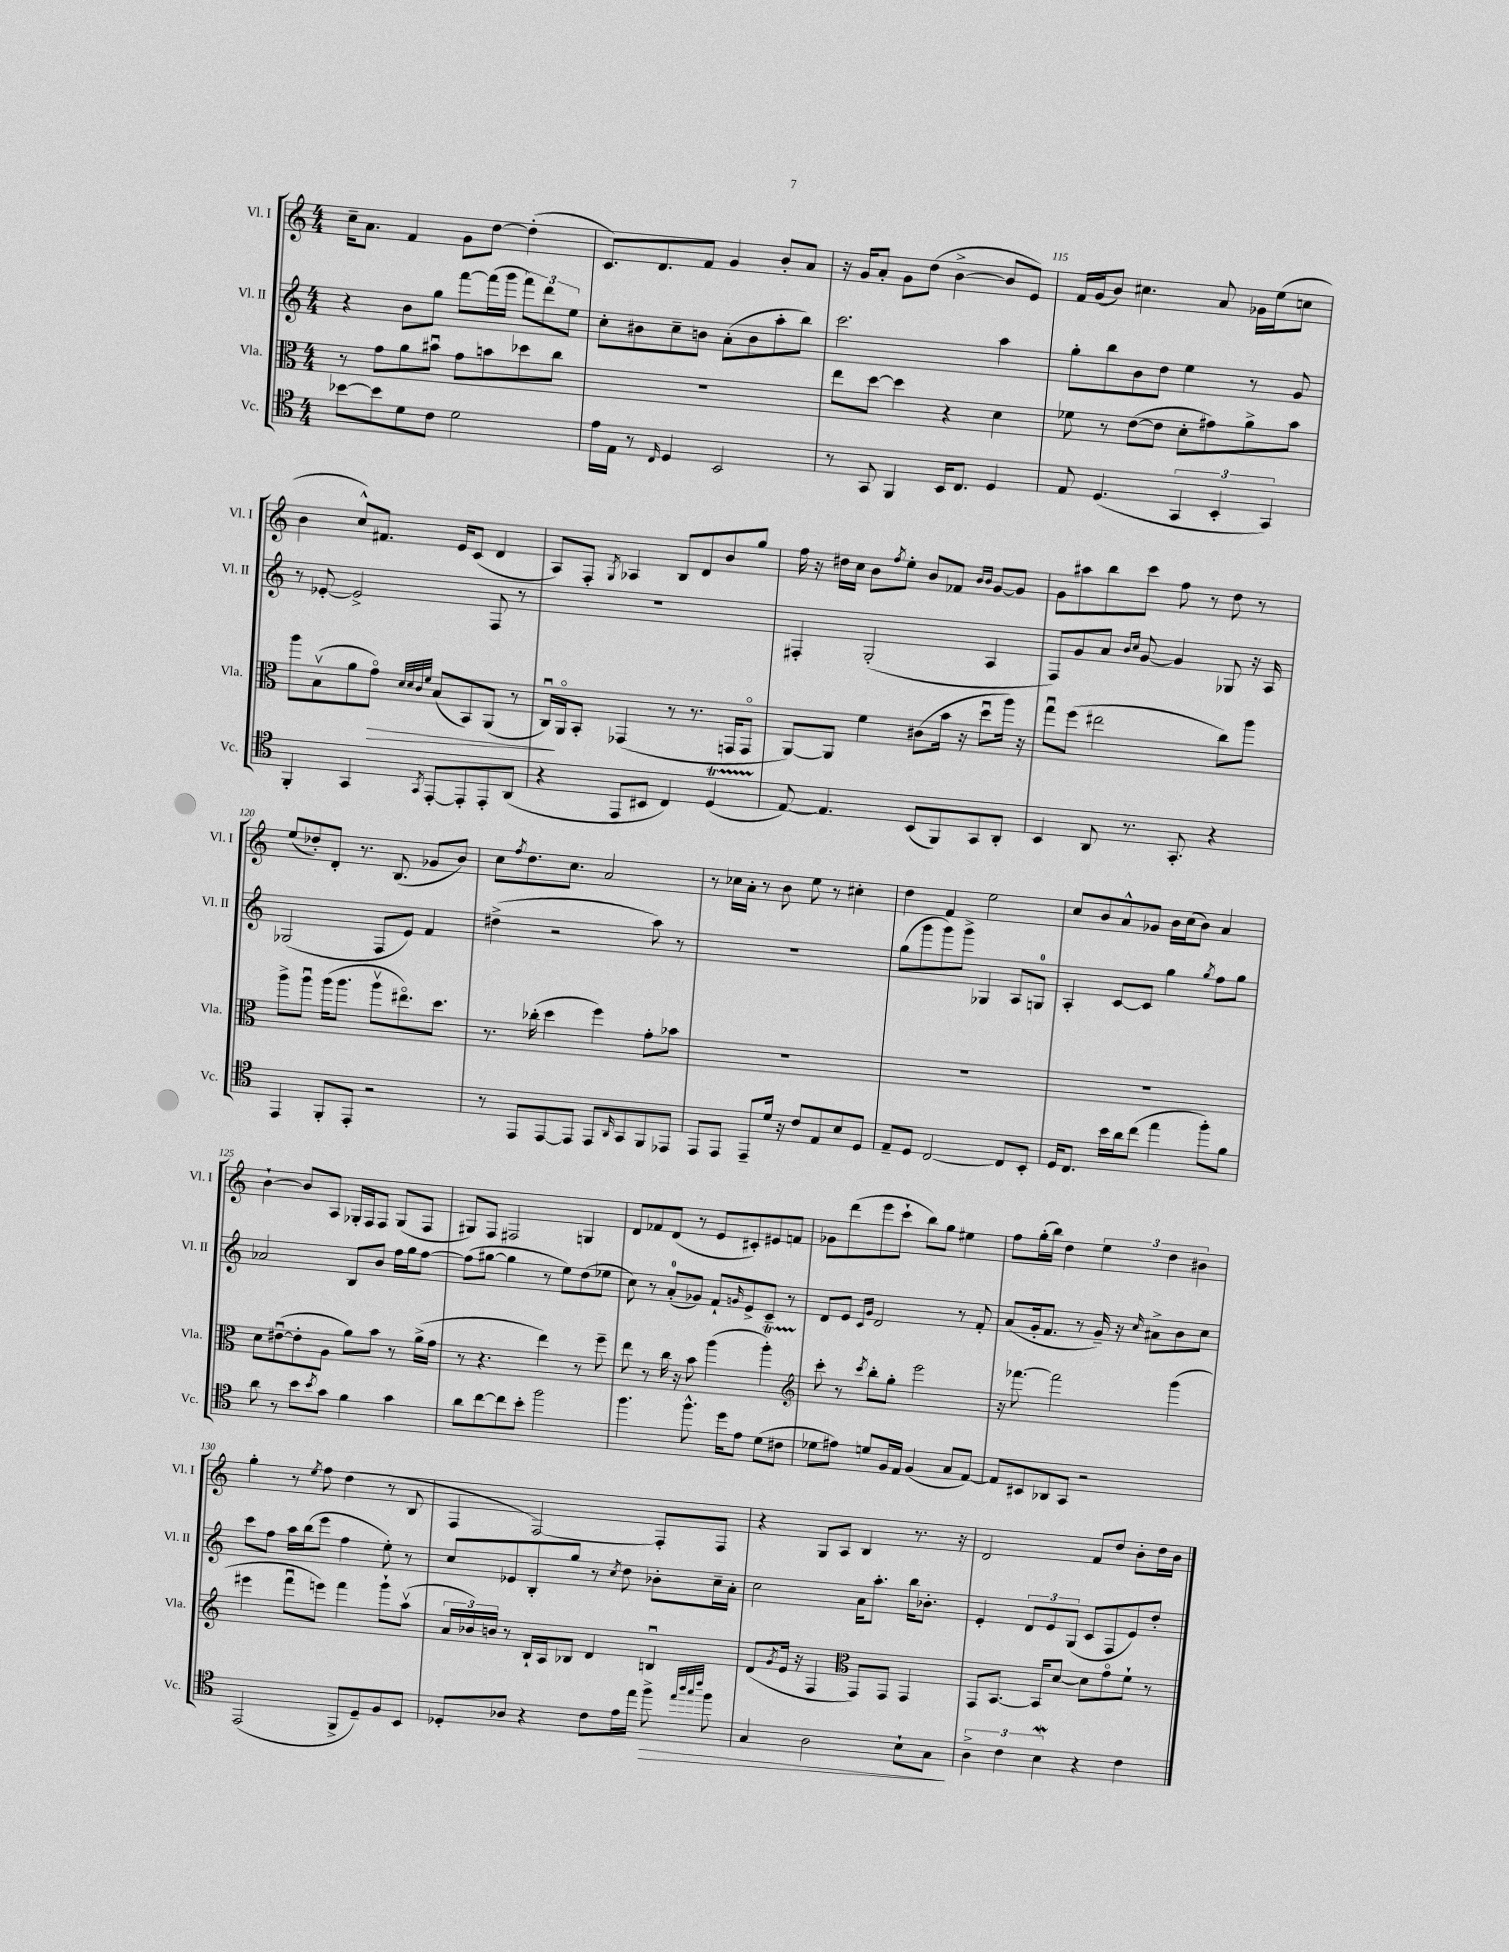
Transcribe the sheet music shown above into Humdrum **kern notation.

**kern	**dynam	**kern	**dynam	**kern	**kern
*part4	*part4	*part3	*part3	*part2	*part1
*staff4	*staff4	*staff3	*staff3	*staff2	*staff1
*I"Vc.	*	*I"Vla.	*	*I"Vl. II	*I"Vl. I
*I'Vc.	*	*I'Vla.	*	*I'Vl. II	*I'Vl. I
*clefC4	*	*clefC3	*	*clefG2	*clefG2
*k[]	*	*k[]	*	*k[]	*k[]
*M4/4	*	*M4/4	*	*M4/4	*M4/4
=112	=112	=112	=112	=112	=112
[8b-X\L	.	8r	.	4r	16cc~\KL
.	.	.	.	.	8.a\J
8b-\]	.	8g\L	.	.	.
8d\	.	8a\	.	8b\L	4f/
8c\J	.	8b#Xu\J	.	8gg\J	.
2d\	.	8g\L	.	[8fff\L	8g\L
.	.	8bn\	.	(16fff\L]	[8dd\J
.	.	.	.	16ggg\JJ	.
.	.	8dd-X\	.	12fff\L)	(4dd'\]
.	.	.	.	12ddd\	.
.	.	8cc\J	.	.	.
.	.	.	.	12ee\J	.
=113	=113	=113	=113	=113	=113
16e\LL	.	1r	.	8cc'\L	8.c/L)
16E\JJ	.	.	.	.	.
8r	.	.	.	8b#X\	.
.	.	.	.	.	8.d/
16qqC/	.	.	.	.	.
4D/	.	.	.	8cc~\	.
.	.	.	.	8bn\J	8f/J
2BB/	.	.	.	(8a'\L	4g/
.	.	.	.	8b\	.
.	.	.	.	8aa'\	8b'/L
.	.	.	.	8bb\J)	8a/J
=114	=114	=114	=114	=114	=114
8r	.	8ee\L	.	2.ccc\	16r
.	.	.	.	.	16g/KL
8GG/	.	[8dd\J	.	.	8a'/J
4FF/	.	4dd\]	.	.	8g\L
.	.	.	.	.	(8dd\J
16BB/KL	.	4r	.	.	[4b^\
8.C/J	.	.	.	.	.
4D/	.	4d\	.	4aa\	8b/L]
.	.	.	.	.	8e/J)
=115	=115	=115	=115	=115	=115
8E/	.	8f-X\	.	8gg'\L	16f/LL
.	.	.	.	.	(16g/J
(4.D/	.	8r	.	8bb\	8b/J)
.	.	([8e\L	.	8b\	4.cc#X\
.	.	8e\J]	.	8dd\J	.
6GG/	.	8d'\L	.	4ee\	.
.	.	8g#X\)	.	.	8a/
6BB'/	.	.	.	.	.
.	.	8a^\	.	8r	16g-X\LL
.	.	.	.	.	(16ee\J
6GG/)	.	.	.	.	.
.	.	8b\J	.	8g/	8ccn\J
!!LO:LB:g=z
=116	=116	=116	=116	=116	=116
4FF'/	.	8aa\L	.	8r	4b\
.	.	(8Bv\	.	[8e-X'/	.
4GG/	.	8a\	.	2e-^/]	8cc^^/L)
!	!	!	!LO:HP:b	!	!
.	.	8g\J)	>	.	8.f#X/J
.	.	32qqd/LLL	.	.	.
.	.	32qqd/	.	.	.
.	.	32qqc/	.	.	.
8qGG/	.	32qqf/JJJ	.	.	.
[8EE'/L	.	(8B/L	.	.	.
.	.	.	.	.	16e/KL
8EE'/]	.	8BB/)	.	.	(8c/J
8EE'/	.	(8AA/J	.	8F/	4d/
(8AA/J	.	8r	.	8r	.
=117	=117	=117	=117	=117	=117
4r	.	16Cu/LL)	.	1r	8A/L)
.	.	16AA/J	]	.	.
.	.	8BB'/J	.	.	8F'/J
.	.	.	.	.	8qG/
8EE/L	.	(4GG-X/	.	.	4A-X/
8BB#X/J	.	.	.	.	.
4C/)	.	8r	.	.	8B/L
.	.	8.r	.	.	8d/
(4DT/	.	.	.	.	8b/
.	.	16GGn/KL	.	.	.
.	.	8GG/J	.	.	8gg/J
=118	=118	=118	=118	=118	=118
[8E/)	.	[8AA/L)	.	4F#X'/	16ff\
.	.	.	.	.	16r
4.E/]	.	8AA/J]	.	.	16dd#X\LL
.	.	.	.	.	16cc\JJ
.	.	4f\	.	(2G'/	8b\L
.	.	.	.	.	8qff/
.	.	.	.	.	8ee'\J
(8BB/L	.	(8c#X\L	.	.	8b/L
8FF/)	.	16b\Jk	.	.	8f-X/J
.	.	16r	.	.	.
.	.	.	.	.	16qqb/LL
.	.	.	.	.	16qqb/JJ
8GG/	.	8ddu\L	.	4A/	[8g/L
8AA'/J	.	16aa\Jk)	.	.	8g/J]
.	.	16r	.	.	.
=119	=119	=119	=119	=119	=119
4BB/	.	8ggu\L	.	8F/L)	8g\L
.	.	(8ff\J	.	8g/	8aa#X\
8AA/	.	2ee#X\	.	8a/J	8bb\
.	.	.	.	16qqb/LL	.
.	.	.	.	16qqcc/JJ	.
8.r	.	.	.	[8g/	8ccc\J
.	.	.	.	4g/]	8ff\
8.GG'/	.	.	.	.	.
.	.	.	.	.	8r
4r	.	8cc\L)	.	8G-X/	8dd\
.	.	8aa\J	.	16r	8r
.	.	.	.	16A/	.
!!LO:LB:g=z
=120	=120	=120	=120	=120	=120
4EE/	.	8aa^\L	.	(2G-X/	(8ee/L
.	.	8aau\J	.	.	8dd-X'/)
8FF'/L	.	(16aa\KL	.	.	8d'/J
.	.	8.aa\J	.	.	.
8EE'/J	.	.	.	.	8.r
2r	.	8aav\L	.	8F/L	.
.	.	.	.	.	(8.B/
.	.	8.ee#X\)	.	8e/J)	.
.	.	.	.	4f/	8g-X/L
.	.	8.dd\J	.	.	.
.	.	.	.	.	8b/J)
=121	=121	=121	=121	=121	=121
8r	.	8.r	.	(4dd#X^\	8cc\L
.	.	.	.	.	8qff/
8EE/L	.	.	.	.	8.dd\
.	.	(16cc-X'\	.	.	.
[8EE/	.	4dd\	.	2r	.
.	.	.	.	.	8.cc\J
8EE/J]	.	.	.	.	.
8EE/L	.	4ff\)	.	.	2a/
16qqAA/	.	.	.	.	.
8GG/	.	.	.	.	.
8FF/	.	8g'\L	.	8aa\)	.
8EE-X/J	.	8b-X\J	.	8r	.
=122	=122	=122	=122	=122	=122
8EE/L	.	1r	.	1r	8r
8EE/J	.	.	.	.	16cc-X\LL
.	.	.	.	.	16a'\JJ
8EE~/L	.	.	.	.	8r
16d/Jk	.	.	.	.	8b\
16r	.	.	.	.	.
8c/L	.	.	.	.	8ee\
8E/	.	.	.	.	8r
8B/	.	.	.	.	4cc#X'\
8D/J	.	.	.	.	.
=123	=123	=123	=123	=123	=123
8E~/L	.	1r	.	(8gg\L	4dd\
8D/J	.	.	.	8ggg\	.
[2C/	.	.	.	8ggg\)	4f/
.	.	.	.	8ggg^\J	.
.	.	.	.	4G-X/	2ee\
8C/L]	.	.	.	8A/L	.
8BB'/J	.	.	.	8Gn/J	.
=124	=124	=124	=124	=124	=124
16D/KL	.	1r	.	4A'/	8cc/L
8.C/J	.	.	.	.	.
.	.	.	.	.	8b/
16b\LL	.	.	.	[8c/L	8a^^/
16a\J	.	.	.	.	.
(8cc\J	.	.	.	8c/J]	8g-X/J
4ee\	.	.	.	4gg\	16b\LL
.	.	.	.	.	(16cc\J
.	.	.	.	.	8b\J)
.	.	.	.	8qgg/	.
8ff'\L)	.	.	.	8ff\L	4a/
8f\J	.	.	.	8gg\J	.
!!LO:LB:g=z
=125	=125	=125	=125	=125	=125
8a\	.	8d\L	.	2a-X/	[4b`\
8r	.	([8e#Xu\	.	.	.
8b\L	.	8e#'\]	.	.	8b/L]
8qb/	.	.	.	.	.
8g\J	.	8A\J	.	.	8A/J
4f\	.	8a\L)	.	8B/L	16G-X'/LL
.	.	.	.	.	16F/J
.	.	8b\J	.	8b/J	8F/J
4g\	.	8r	.	16ff\LL	(8G-/L
.	.	.	.	16gg\J	.
.	.	(16a^\LL	.	[8ff\J	8F/J
.	.	16g\JJ	.	.	.
=126	=126	=126	=126	=126	=126
8a\L	.	8r	.	(8ff\L]	8G#X/L)
[8cc\	.	4.r	.	[8gg#X\J	8F/J
8cc\]	.	.	.	4gg#\]	2F#X/
8b'\J	.	.	.	.	.
2ff\	.	4ee\)	.	8r	.
.	.	.	.	8ee\L)	.
.	.	8r	.	(8dd\	4Gn/
.	.	8ff~\	.	8ee-X\J	.
=127	=127	=127	=127	=127	=127
4.ff\	.	8ee\	.	8cc\)	8d/L
.	.	8r	.	8r	8f-X/
.	.	16cc\	.	(8a'/L	(8d/J
.	.	16r	.	.	.
8.ff^^\	.	8b\	.	8g-X/J)	8r
.	.	(4aa\	.	8f`/L	8e/L
16dd\KL	.	.	.	.	.
.	.	.	.	16qqgn/	.
8e\J	.	.	.	8e^/	8c#X'/)
(8d\L	.	4aaT'\)	.	8c~/J	8e#X/
8c#X\J	.	.	.	8r	8fn/J
=128	=128	=128	=128	=128	=128
*	*	*clefG2	*	*	*
8d-X\L	.	8ccc'\	.	8d/L	8g-X\L
8e#X\J)	.	8r	.	8e/J	(8ddd\
.	.	.	.	16qqc/LL	.
.	.	8qccc/	.	16qqg/JJ	.
8dn/L	.	8bb'\L	.	2d/	8eee\
16F/L	.	8gg'\J	.	.	8ccc`\J
16E/JJ	.	.	.	.	.
(4F/	.	2eee\	.	.	8bb\L)
.	.	.	.	.	8gg\J
8G/L	.	.	.	8r	4ee#X\
[8E/J)	.	.	.	8f'/	.
=129	=129	=129	=129	=129	=129
8E/L]	.	16r	.	(8a/L	8ff\L
.	.	[8.fff-X\	.	.	.
8BB#X/	.	.	.	16g'/k	(16gg'\L
.	.	.	.	8.f/J	16bb\JJ)
8AA-X/	.	2fff-\]	.	.	4dd\
8GG/J	.	.	.	8r	.
2r	.	.	.	16g~/)	6ee\
.	.	.	.	16r	.
.	.	.	.	16qqcc/	.
.	.	.	.	8a#X^\L	.
.	.	.	.	.	6dd\
.	.	(4ggg\	.	8b\	.
.	.	.	.	.	6b#X\
.	.	.	.	8cc\J	.
!!LO:LB:g=z
=130	=130	=130	=130	=130	=130
(2EE/	.	4eee#X\	.	8ccc\L	4gg'\
.	.	.	.	8ff\J	.
.	.	8fffu\L	.	16aa\LL	8r
.	.	.	.	(16bb\J	.
.	.	.	.	.	8qee/
.	.	8eeen\J)	.	8eee\J	8ff\
8FF^/L	.	4fff\	.	4ff\	(4dd\
8D~/)	.	.	.	.	.
8F/	.	8ggg`\L	.	8ee'\)	8r
8BB/J	.	(8aav\J	.	8r	8B/
=131	=131	=131	=131	=131	=131
8D-X'/L	.	24a/LL	.	8cc/L	4F/
.	.	24b-X/)	.	.	.
.	.	24bn/JJ	.	.	.
8A-X/J	.	8r	.	8e-X/	.
4r	.	16B`/LL	.	8B'/	[2F/)
.	.	16A/J	.	.	.
.	.	8B-X/J	.	8gg/J	.
8c\L	.	4d/	.	8r	.
.	.	.	.	8qcc/	.
16e\L	.	.	.	8dd\	.
16ee\JJ	.	.	.	.	.
!	!LO:HP:b	!	!	!	!
8ff^\	>	4Bnu/	.	8b-X'\L	8F'/L]
32qqee/LLL	.	.	.	.	.
32qqaa/	.	.	.	.	.
32qqgg/	.	.	.	.	.
32qqccc/JJJ	.	.	.	.	.
8ff\	.	.	.	16cc~\L	8F/J
.	.	.	.	16a'\JJ	.
=132	=132	=132	=132	=132	=132
4G/	.	(8d/L	.	2cc\	4r
.	.	8qg/	.	.	.
.	.	16e/Jk	.	.	.
.	.	16r	.	.	.
2A\	.	4F/	.	.	8G/L
.	.	.	.	.	8A/J
*	*	*clefC3	*	*	*
.	.	8GG/L)	.	16a\KL	4B/
.	.	.	.	8.aa'\J	.
.	.	8GG/J	.	.	.
8B`\L	.	4GG/	.	16bb\KL	8.r
.	.	.	.	8.b-X'\J	.
8G\J	.	.	.	.	.
.	.	.	.	.	16r
.	]	.	.	.	.
=133	=133	=133	=133	=133	=133
6A^\	.	8GG/L	.	4e'/	2d/
.	.	[8.BB/J	.	.	.
6c\	.	.	.	.	.
.	.	.	.	12d/L	.
.	.	16BB/KL]	.	.	.
6BW\	.	.	.	12e/	.
.	.	[8d/J	.	.	.
.	.	.	.	(12G/J	.
4r	.	8d\L]	.	8c/L	8f/L
.	.	8g\	.	8F/	8dd/J
4c\	.	8f`\J	.	8e/)	8b'\L
.	.	8r	.	8dd'/J	16dd\L
.	.	.	.	.	16b\JJ
==	==	==	==	==	==
*-	*-	*-	*-	*-	*-
